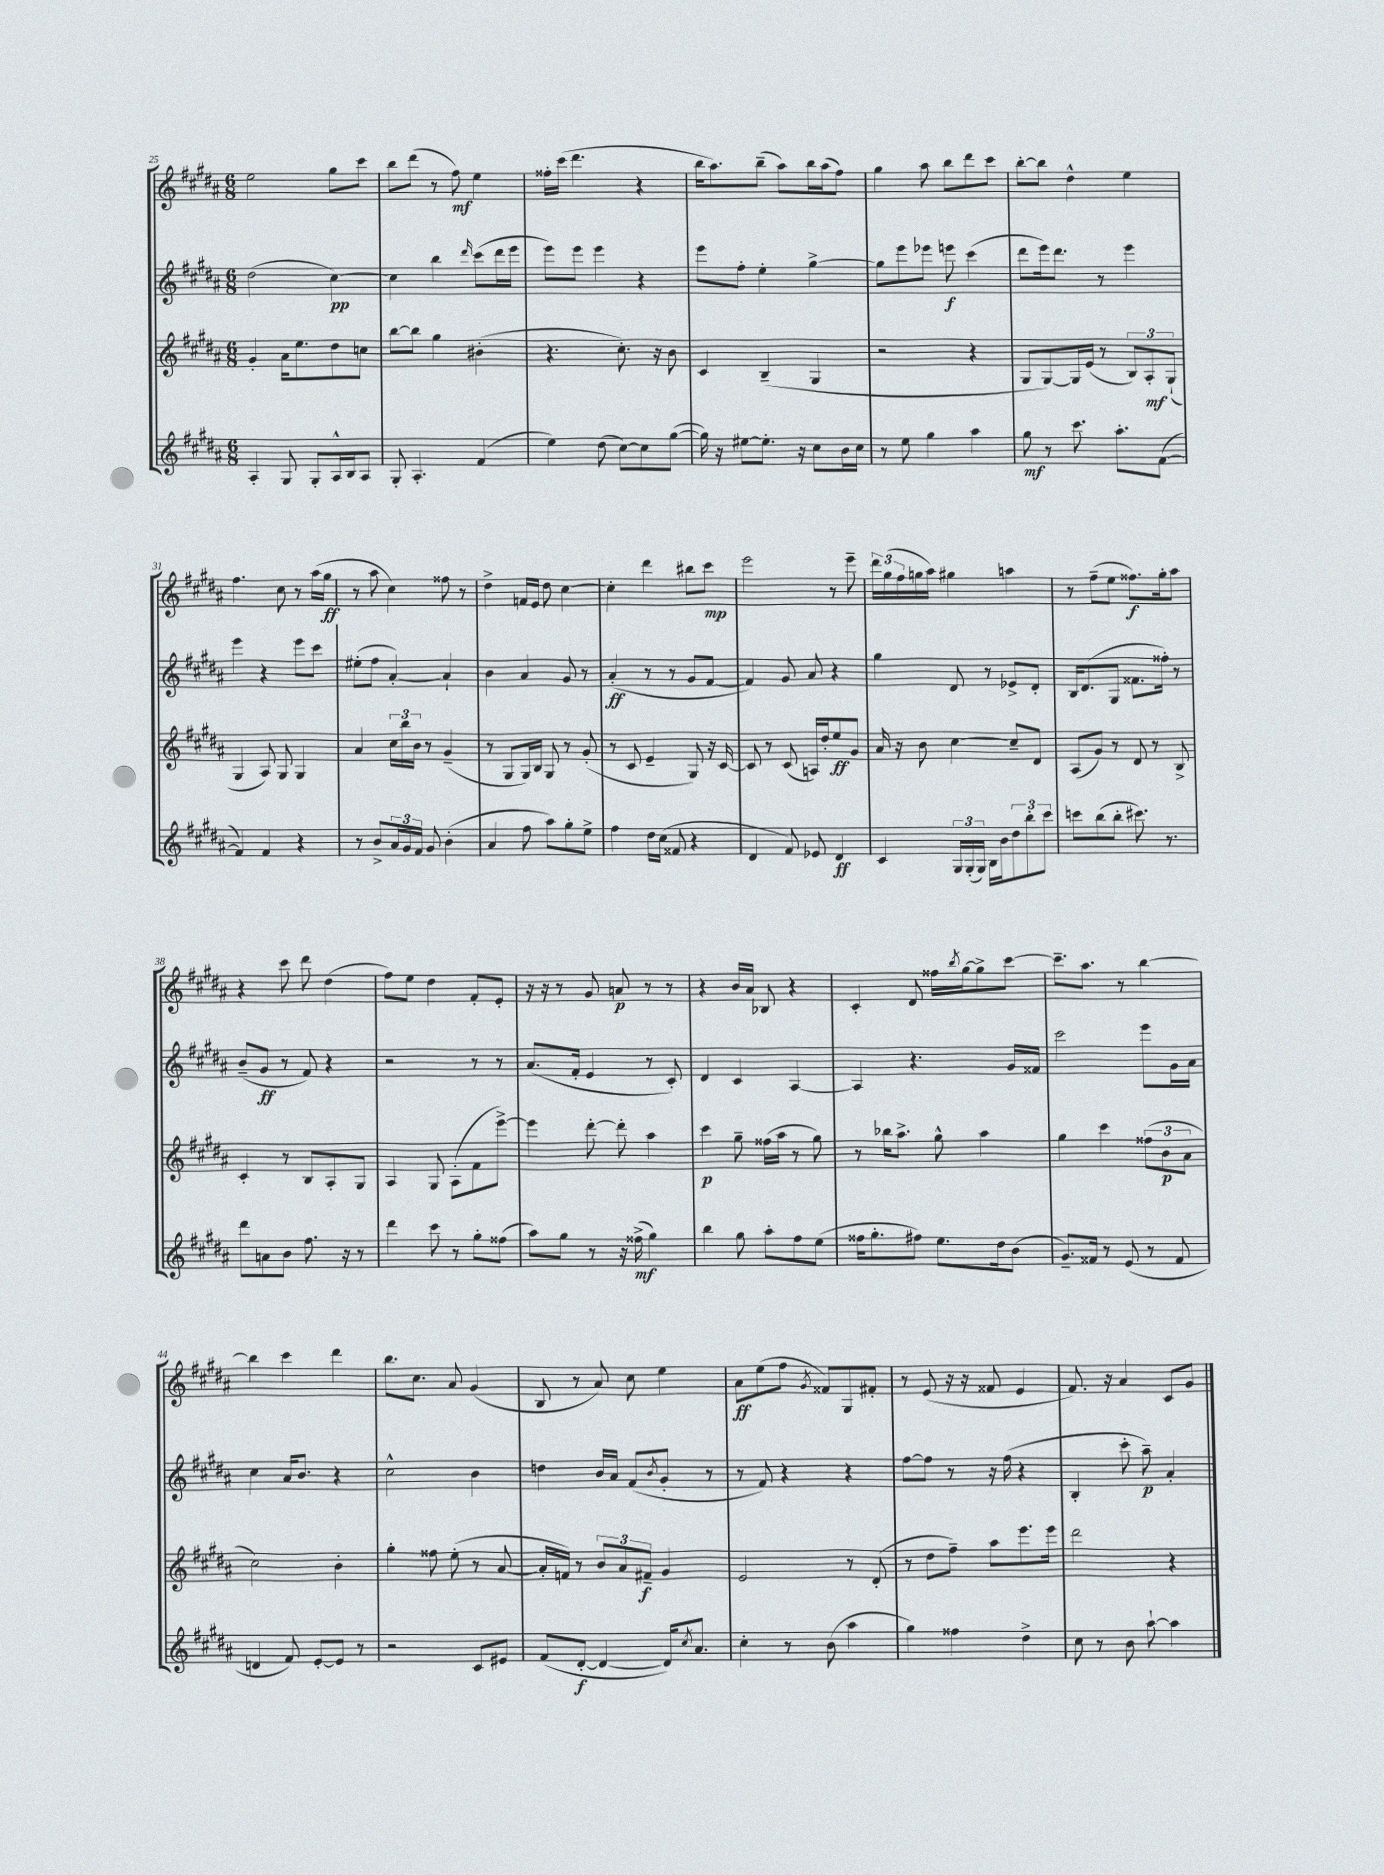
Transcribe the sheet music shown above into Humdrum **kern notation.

**kern	**kern	**kern	**kern
*staff4	*staff3	*staff2	*staff1
*clefG2	*clefG2	*clefG2	*clefG2
*k[f#c#g#d#a#]	*k[f#c#g#d#a#]	*k[f#c#g#d#a#]	*k[f#c#g#d#a#]
*M6/8	*M6/8	*M6/8	*M6/8
4A#'	4g#'	(2dd#	2ee
8G#	16a#	.	.
.	8.ee	.	.
8G#'	.	.	.
16A#^^	8dd#	[4cc#)	8gg#
16B	.	.	.
8A#	8cc	.	8ccc#
=	=	=	=
8G#'	[8bb	4cc#]	8bb
4.A#'	8bb]	.	(8ddd#
.	4gg#	4bb	8r
.	.	.	8ff#)
.	.	16qqddd#	.
(4f#	(4b#'	(8ccc#	4ee
.	.	16ddd#	.
.	.	16eee	.
=	=	=	=
4ee)	4.r	8eee)	16ff##'
.	.	.	(16ccc#
.	.	8eee	4.ddd#
(8dd#	.	4eee	.
[8cc#)	8.cc#')	.	.
8cc#]	.	4r	4r
.	16r	.	.
([8gg#	8b	.	.
=	=	=	=
16gg#])	4c#	8eee	16bb
16r	.	.	8.aa#)
[8ee#	.	8ff#'	.
8.ee#']	(4B~	4ee'	(8bb~
.	.	.	8aa#)
16r	.	.	.
8cc#	4G#	[4gg#^	16bb
.	.	.	(16aa#
16b	.	.	8ff#)
16cc#	.	.	.
=	=	=	=
8r	2r	8gg#]	4gg#
8ee	.	8eee	.
4gg#	.	8eee-	8aa#
.	.	8eee	8bb
4aa#	4r	(4ccc#	8ddd#
.	.	.	8ccc#
=	=	=	=
8gg#	8G#	8ddd#	[8bb'
8r	[8G#)	16eee)	8bb]
.	.	8.ddd#	.
8.ccc#	16G#]	.	4dd#^^
.	(16e	.	.
.	8r	8r	.
8.aa#'	.	.	.
.	12B)	4eee	4ee
.	12A#'	.	.
([8f#	.	.	.
.	(12G#`	.	.
=	=	=	=
4f#])	4G#	4eee	4.ff#
4f#	8A#)	4r	.
.	8G#	.	8cc#
4r	4G#	8eee	8r
.	.	8ccc#	(16aa#
.	.	.	16gg#
=	=	=	=
8r	4a#	(8ee#'	8r
8b^	.	8ff#	8aa#
24a#	24cc#	[4a#')	4cc#)
24g#	24bb	.	.
24f#	24b	.	.
8g#	8r	.	.
(4b'	(4g#~	4a#`]	8ff##
.	.	.	8r
=	=	=	=
4a#	8r	4b	4dd#^
.	8G#	.	.
8ff#	16G#)	4a#	16f
.	16B	.	16e
8aa#)	8G#	.	8dd#
8gg#'	8r	8g#	[4cc#
8ee^	(8g#'	8r	.
=	=	=	=
4ff#	8r	(4a#'	4cc#']
.	8c#	.	.
16dd#	4e~	8r	4ddd#
(16cc#	.	.	.
8f##	.	8r	.
4r	8G#)	8g#	8bb#
.	16r	[8f#	8ccc#
.	[16c#	.	.
=	=	=	=
4d#	8c#]	4f#])	2eee
.	8r	.	.
8f#)	(8c#	8g#	.
8e-	16A)	8a#	.
.	16dd#'	.	.
4d#	8ee	4r	8r
.	8g#	.	8eee~
=	=	=	=
4c#	16a#	4gg#	24ddd#
.	.	.	(24gg#
.	16r	.	.
.	.	.	24ff#
.	8b	.	16gg
.	.	.	16aa#)
24G#	[4cc#	8d#	4gg#
(24G#'	.	.	.
24G#)	.	.	.
16B	.	8r	.
16b	.	.	.
12dd#	8cc#~]	8e-^	4aa
12bb'	.	.	.
.	8d#	8d#'	.
12ccc#	.	.	.
=	=	=	=
8ccc	(8A#	16B	8r
.	.	(8.d#	.
(8bb	8g#)	.	(8ff#~
8bb'	8r	8G#	8ee
8.ccc#)	8d#	8.f##	8.ff##)
.	8r	.	.
8.r	.	16ff##')	16gg#'
.	8B^	8r	8aa#
=	=	=	=
8ddd#	4c#'	(8b~	4r
8a	.	8g#	.
8b	8r	8r	8ccc#
8.ff#	8B	8f#)	8ddd#
.	8A#'	4r	(4dd#
16r	.	.	.
8r	8G#	.	.
=	=	=	=
4ddd#	4A#	2r	8ff#)
.	.	.	8ee
8ccc#	8G#	.	4dd#
8r	(8A#'	.	.
8gg#'	8f#	8r	8f#'
(8ff##	[8eee^)	8r	8e'
=	=	=	=
8aa#)	4eee]	(8.a#	16r
.	.	.	16r
8gg#	.	.	8r
.	.	16f#'	.
8r	[8ddd#'	4e	8g#
16r	8ddd#']	.	8a
(16ff##^	.	.	.
4gg#)	4aa#	8r	8r
.	.	8c#')	8r
=	=	=	=
4bb	4ccc#	4d#	4r
8gg#	8gg#~	4c#	16b
.	.	.	16a#
8aa#'	(16ff##	.	8B-
.	16aa#	.	.
8ff#	8r	[4A#	4r
(8ee	8gg#)	.	.
=	=	=	=
16ff##	8r	4A#]	4c#'
8.gg#'	.	.	.
.	16bb-	.	.
.	8.aa#^	.	.
8ff#)	.	4.r	8d#
8.ee	8gg#^^	.	16ff##
.	.	.	8qbb
.	.	.	[16gg#
.	4aa#	.	8gg#^]
16dd#	.	.	.
(8b	.	16g#	[8ccc#
.	.	16f##	.
=	=	=	=
8.g#~)	4gg#	2ccc#	8.ccc#~]
16f##	.	.	8.aa#
8r	4ccc#	.	.
(8e	.	.	8r
8r	(12ff##	8eee	[4bb
.	12b	.	.
8f##	.	16g#	.
.	12a#	.	.
.	.	16a#	.
=	=	=	=
4d	2cc#)	4cc#	4bb]
8f#)	.	16a#	4ccc#
.	.	8.b	.
[8e'	.	.	.
8e]	4b'	4r	4ddd#
8r	.	.	.
=	=	=	=
2r	4gg#'	2cc#^^	8.bb
.	.	.	8.cc#
.	8ff##	.	.
.	(8ee'	.	8a#
8c#	8r	4b	(4g#
8e#	[8a#	.	.
=	=	=	=
(8f#	16a#']	4dd	8B
.	16f)	.	.
[8d#'	8r	.	8r
4d#_	12b	16b	8a#)
.	.	16a#	.
.	12a#	.	.
.	.	(8f#	8cc#
.	12f#~	.	.
.	.	8qb	.
16d#])	4g#	8g#'	4ee
8qcc#	.	.	.
8.a#	.	.	.
.	.	8r	.
=	=	=	=
4cc#'	2e	8r	8a#
.	.	8f#)	(8ee
8r	.	4r	8ff#
.	.	.	8qg#
(8b	.	.	8f##)
4aa#	8r	4r	8G#
.	(8d#'	.	8f#'
=	=	=	=
4gg#)	8r	[8ff#	8r
.	8dd#	8ff#]	(8e
4ff##	8ff#~)	8r	16r
.	.	.	16r
.	8aa#	16r	8f##
.	.	(16ff#	.
4dd#^	8.eee	4r	4e
.	16eee	.	.
=	=	=	=
8cc#	2ddd#	4B'	8.f#)
8r	.	.	.
.	.	.	16r
8b	.	8ccc#'	4a#
[8aa#`	.	8aa#~)	.
4aa#]	4r	4a#'	8c#
.	.	.	8g#
==	==	==	==
*-	*-	*-	*-
